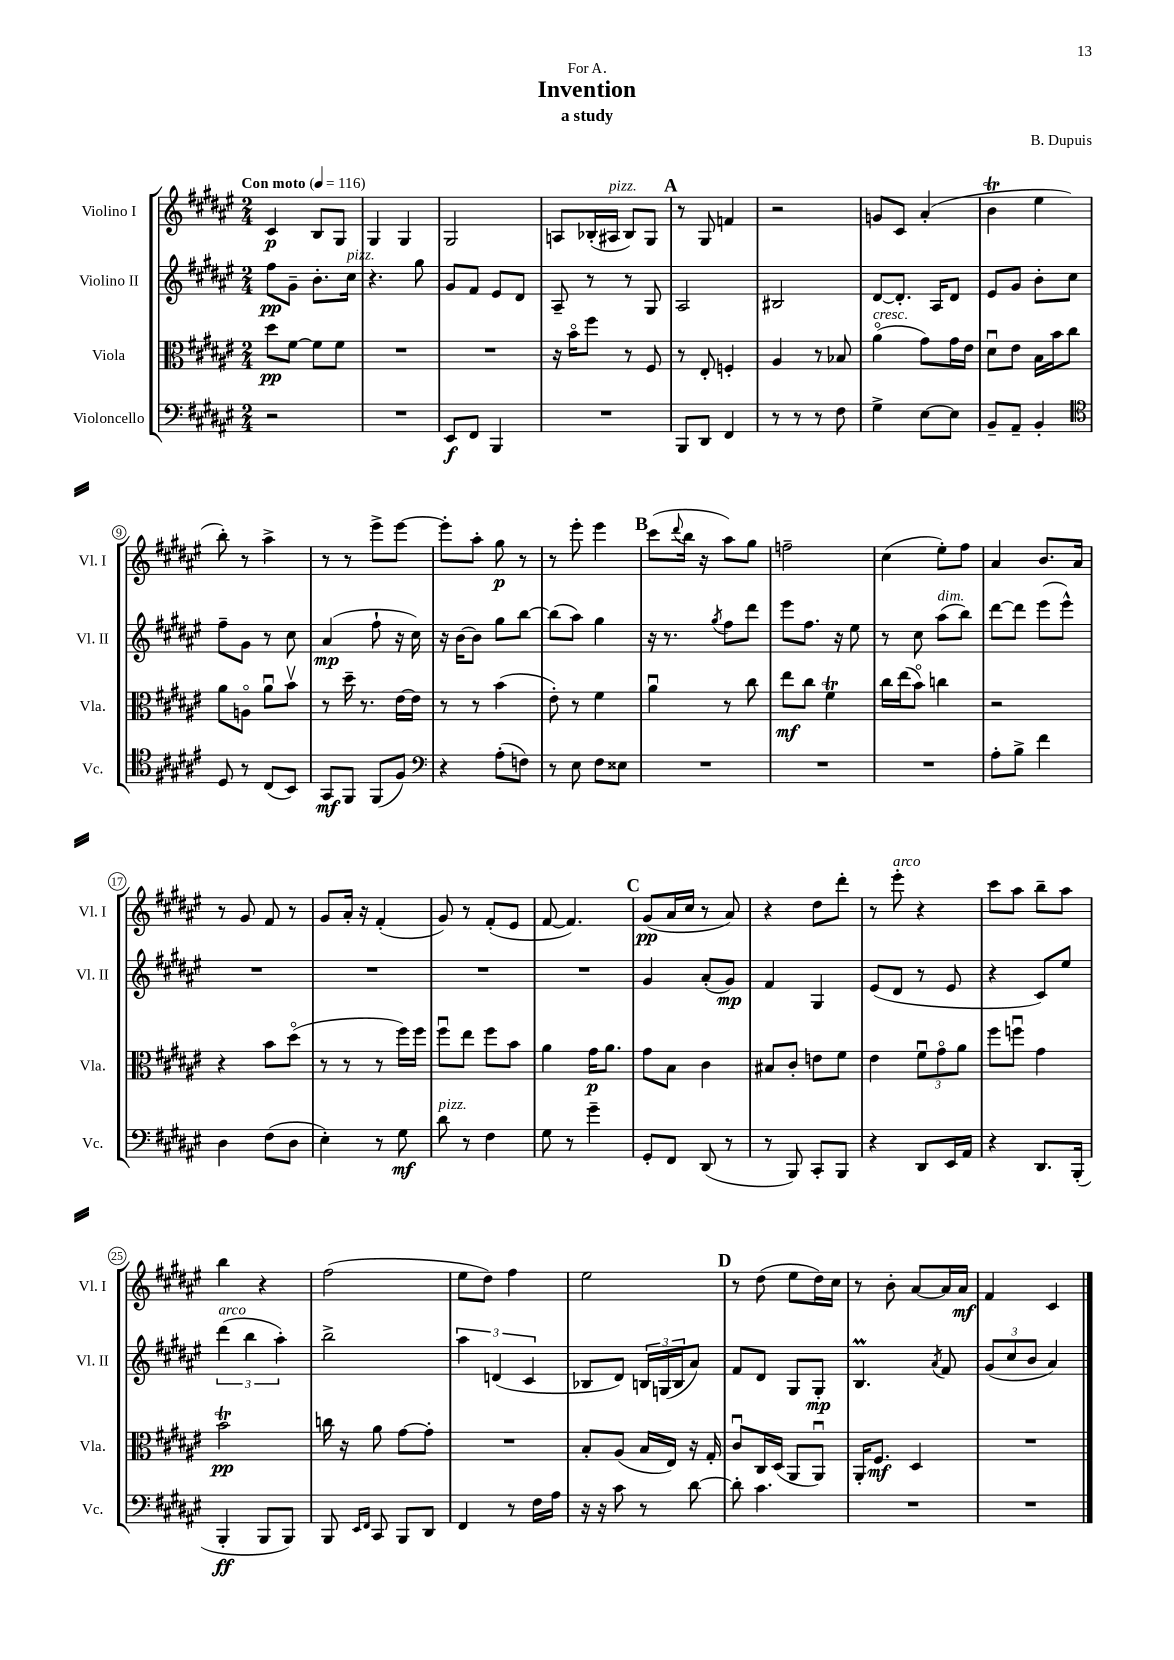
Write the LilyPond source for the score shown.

\header { title = "Invention" composer = "B. Dupuis" subtitle = "a study" dedication = "For A." }
<<
\new StaffGroup <<
\new Staff = "s0" \with { instrumentName = "Violino I" shortInstrumentName = "Vl. I" } {
    \clef treble \key fis \major \numericTimeSignature \time 2/4 \tempo "Con moto" 4 = 116
    cis'4\p b8 gis8 |
    gis4 gis4 |
    gis2 |
    a8 bes16-.( ais16^\markup { \italic "pizz." } bes8) gis8 |
    \mark \markup { \bold "A" } r8 gis8 f'4 |
    r2 |
    g'8 cis'8 ais'4-.( |
    b'4\trill eis''4 |
    b''8-.) r8 ais''4-> |
    r8 r8 eis'''8-> eis'''8~ |
    eis'''8-. ais''8-. gis''8\p r8 |
    r8 eis'''8-. eis'''4 |
    \mark \markup { \bold "B" } cis'''8( \appoggiatura { dis'''8 } b''16 r16 ais''8) gis''8 |
    f''2-- |
    cis''4( eis''8-.) fis''8 |
    ais'4 b'8. ais'16 |
    r8 gis'8 fis'8 r8 |
    gis'8 ais'16-. r16 fis'4-.( |
    gis'8) r8 fis'8-.( eis'8 |
    fis'8~ fis'4.) |
    \mark \markup { \bold "C" } gis'8\pp( ais'16 cis''16 r8 ais'8) |
    r4 dis''8 dis'''8-. |
    r8 eis'''8-.^\markup { \italic "arco" } r4 |
    cis'''8 ais''8 b''8-- ais''8 |
    b''4 r4 |
    fis''2( |
    eis''8 dis''8) fis''4 |
    eis''2 |
    \mark \markup { \bold "D" } r8 dis''8( eis''8 dis''16) cis''16 |
    r8 b'8-. ais'8~ ais'16 ais'16\mf |
    fis'4 cis'4 \bar "|." |
}
\new Staff = "s1" \with { instrumentName = "Violino II" shortInstrumentName = "Vl. II" } {
    \clef treble \key fis \major \numericTimeSignature \time 2/4
    fis''8\pp gis'8-- b'8.-. cis''16^\markup { \italic "pizz." } |
    r4. gis''8 |
    gis'8 fis'8 eis'8 dis'8 |
    ais8-- r8 r8 gis8 |
    \mark \markup { \bold "A" } ais2 |
    bis2 |
    dis'8~ dis'8.-. ais16 dis'8 |
    eis'8 gis'8 b'8-. cis''8 |
    fis''8-- gis'8 r8 cis''8 |
    ais'4\mp( fis''8-! r16 cis''16) |
    r16 b'16~ b'8 gis''8 b''8~ |
    b''8( ais''8) gis''4 |
    \mark \markup { \bold "B" } r16 r8. \acciaccatura { gis''8 } fis''8 dis'''8 |
    eis'''8 fis''8. r16 eis''8 |
    r8 cis''8 ais''8^\markup { \italic "dim." }( b''8) |
    dis'''8~ dis'''8 eis'''8( eis'''8-^) |
    R2 |
    R2 |
    R2 |
    R2 |
    \mark \markup { \bold "C" } gis'4 ais'8-.( gis'8\mp) |
    fis'4 gis4 |
    eis'8( dis'8 r8 eis'8 |
    r4 cis'8) eis''8 |
    \tuplet 3/2 { dis'''4^\markup { \italic "arco" }( b''4 ais''4-.) } |
    b''2-> |
    \tuplet 3/2 { ais''4 d'4( cis'4 } |
    bes8 dis'8) \tuplet 3/2 { b16 g16( b16 } ais'8) |
    \mark \markup { \bold "D" } fis'8 dis'8 gis8 gis8-.\mp |
    b4.\prall \acciaccatura { ais'8 } fis'8 |
    \tuplet 3/2 { gis'8( cis''8 b'8 } ais'4) \bar "|." |
}
\new Staff = "s2" \with { instrumentName = "Viola" shortInstrumentName = "Vla." } {
    \clef alto \key fis \major \numericTimeSignature \time 2/4
    dis''8\pp fis'8~ fis'8 fis'8 |
    R2 |
    R2 |
    r16 b'16\flageolet fis''8 r8 fis8 |
    \mark \markup { \bold "A" } r8 eis8-. f4-. |
    ais4 r8 bes8 |
    ais'4\flageolet^\markup { \italic "cresc." }( gis'8) gis'16 eis'16 |
    dis'8\downbow eis'8 b16 b'16 cis''8 |
    ais'8 a8\flageolet ais'8\downbow b'8\upbow |
    r8 dis''16-- r8. eis'16~ eis'16 |
    r8 r8 b'4( |
    eis'8-.) r8 fis'4 |
    \mark \markup { \bold "B" } ais'4\downbow r8 cis''8 |
    eis''8\mf cis''8 fis'4\trill |
    cis''16 eis''16( b'8\flageolet) c''4 |
    r2 |
    r4 b'8 dis''8\flageolet( |
    r8 r8 r8 fis''16) fis''16 |
    fis''8\downbow eis''8 fis''8 b'8 |
    ais'4 gis'16\p ais'8. |
    \mark \markup { \bold "C" } gis'8 b8 cis'4 |
    bis8 cis'8-. e'8 fis'8 |
    eis'4 \tuplet 3/2 { fis'8\downbow gis'8\flageolet ais'8 } |
    fis''8 f''8\downbow gis'4 |
    b'2\trill\pp |
    c''16 r16 ais'8 gis'8~ gis'8-. |
    R2 |
    b8-. ais8( b16 eis16) r16 gis16-. |
    \mark \markup { \bold "D" } cis'8\downbow cis16 dis16( ais,8 ais,8\downbow) |
    ais,16-. fis8.\mf dis4 |
    R2 \bar "|." |
}
\new Staff = "s3" \with { instrumentName = "Violoncello" shortInstrumentName = "Vc." } {
    \clef bass \key fis \major \numericTimeSignature \time 2/4
    r2 |
    R2 |
    eis,8\f fis,8 b,,4 |
    R2 |
    \mark \markup { \bold "A" } b,,8 dis,8 fis,4 |
    r8 r8 r8 fis8 |
    gis4-> eis8~ eis8 |
    b,8-- ais,8-- b,4-. |
    \clef tenor dis8 r8 cis8( b,8) |
    gis,8\mf fis,8 fis,8( fis8) |
    \clef bass r4 ais8-.( f8) |
    r8 eis8 fis8 eisis8 |
    \mark \markup { \bold "B" } R2 |
    R2 |
    R2 |
    ais8-. b8-> fis'4 |
    dis4 fis8( dis8 |
    eis4-.) r8 gis8\mf |
    dis'8^\markup { \italic "pizz." } r8 fis4 |
    gis8 r8 gis'4-- |
    \mark \markup { \bold "C" } gis,8-. fis,8 dis,8( r8 |
    r8 b,,8) cis,8-. b,,8 |
    r4 dis,8 eis,16 ais,16 |
    r4 dis,8. b,,16-.( |
    b,,4-.\ff b,,8 b,,8) |
    b,,8 \grace { eis,16 fis,16 } cis,8 b,,8 dis,8 |
    fis,4 r8 fis16 ais16 |
    r16 r16 cis'8 r8 dis'8~ |
    \mark \markup { \bold "D" } dis'8-. cis'4. |
    R2 |
    R2 \bar "|." |
}
>>
>>
\layout { \context { \Score \override BarNumber.stencil = #(make-stencil-circler 0.1 0.3 ly:text-interface::print) } }
